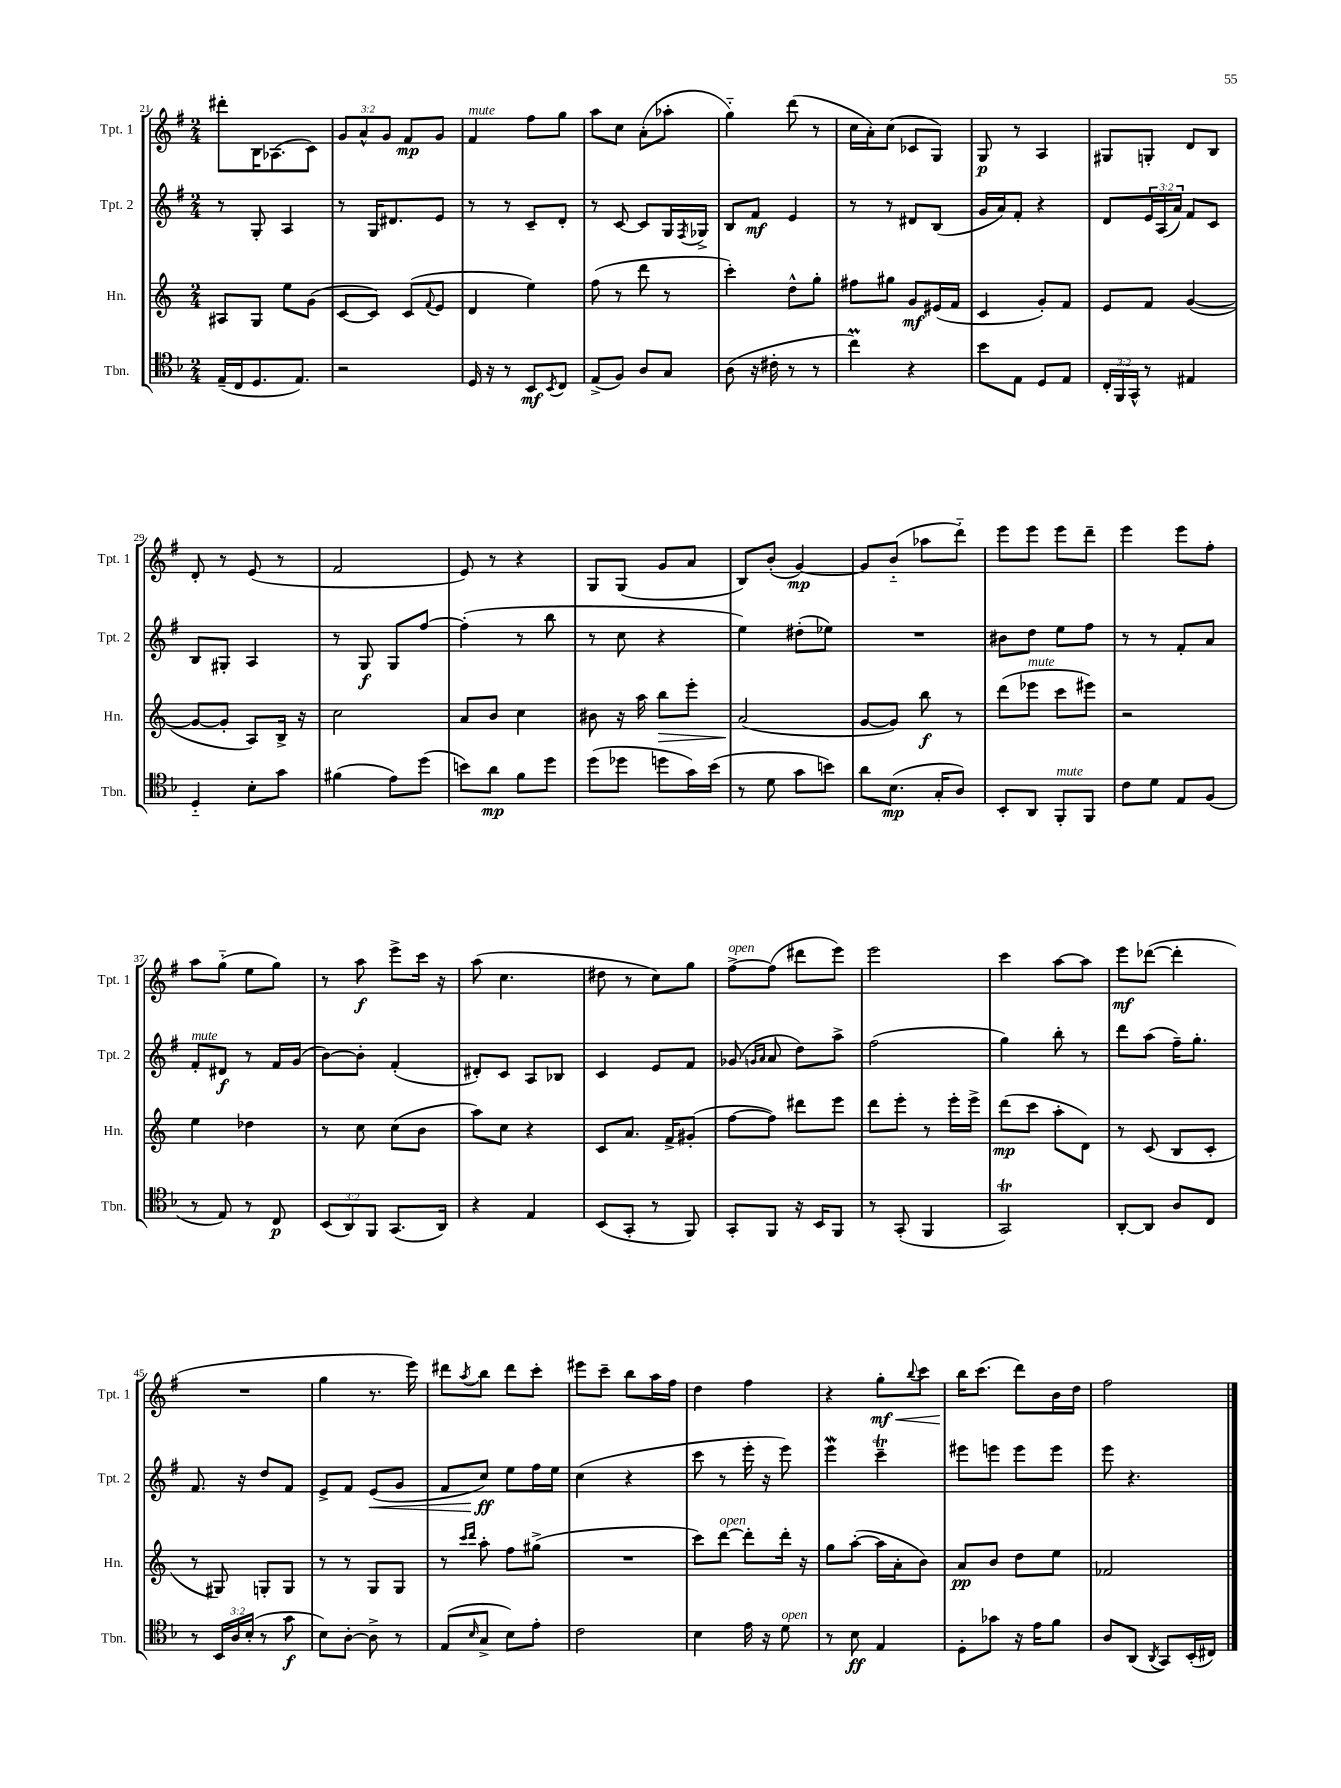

**kern	**dynam	**kern	**dynam	**kern	**dynam	**kern	**dynam
*part4	*part4	*part3	*part3	*part2	*part2	*part1	*part1
*staff4	*staff4	*staff3	*staff3	*staff2	*staff2	*staff1	*staff1
*I"Tbn.	*	*I"Hn.	*	*I"Tpt. 2	*	*I"Tpt. 1	*
*I'Tbn.	*	*I'Hn.	*	*I'Tpt. 2	*	*I'Tpt. 1	*
*clefC4	*	*clefG2	*	*clefG2	*	*clefG2	*
*k[b-]	*	*k[]	*	*k[f#]	*	*k[f#]	*
*M2/4	*	*M2/4	*	*M2/4	*	*M2/4	*
=21	=21	=21	=21	=21	=21	=21	=21
(16E~/LL	.	8A#X/L	.	8r	.	8ddd#X'\L	.
16C/J	.	.	.	.	.	.	.
8.D/	.	8G/J	.	8G'/	.	16B\K	.
.	.	.	.	.	.	(8.A-X\	.
.	.	8ee\L	.	4A/	.	.	.
8.E/J)	.	.	.	.	.	.	.
.	.	(8g\J	.	.	.	8c\J)	.
=22	=22	=22	=22	=22	=22	=22	=22
2r	.	[8c/L	.	8r	.	12g/L	.
.	.	.	.	.	.	12a^^/	.
.	.	8c/J])	.	16G/KL	.	.	.
.	.	.	.	.	.	12g/J	.
.	.	.	.	8.d#X/	.	.	.
.	.	(8c/L	.	.	.	8f#/L	mp
.	.	8qqf/	.	.	.	.	.
.	.	8e/J	.	8e/J	.	8g/J	.
=23	=23	=23	=23	=23	=23	=23	=23
!	!	!	!	!	!	!LO:TX:a:i:t=mute	!
16D/	.	4d/	.	8r	.	4f#/	.
16r	.	.	.	.	.	.	.
8r	.	.	.	8r	.	.	.
8BB-/L	mf	4ee\)	.	8c~/L	.	8ff#\L	.
8qBB-/	.	.	.	.	.	.	.
8C/J	.	.	.	8d'/J	.	8gg\J	.
=24	=24	=24	=24	=24	=24	=24	=24
(8E^/L	.	(8ff\	.	8r	.	8aa\L	.
8F/J)	.	8r	.	[8c/	.	8cc\J	.
8A/L	.	8ddd\	.	8c/L]	.	(8a'\L	.
8G/J	.	8r	.	16G/L	.	8aa-X'\J	.
.	.	.	.	8qF#/	.	.	.
.	.	.	.	16G-X^/JJ	.	.	.
=25	=25	=25	=25	=25	=25	=25	=25
(8A\	.	4ccc'\)	.	8B/L	.	4gg\)	.
16r	.	.	.	8f#/J	mf	.	.
16c#X'\	.	.	.	.	.	.	.
8r	.	8dd^^\L	.	4e/	.	(8ddd\	.
8r	.	8gg'\J	.	.	.	8r	.
=26	=26	=26	=26	=26	=26	=26	=26
4ccM\)	.	8ff#X\L	.	8r	.	16cc\LL	.
.	.	.	.	.	.	16a'\J)	.
.	.	8gg#X\J	.	8r	.	(8cc\J	.
4r	.	8g/L	mf	8d#X/L	.	8c-X/L	.
.	.	(16e#X/L	.	(8B/J	.	8G/J)	.
.	.	16f/JJ	.	.	.	.	.
=27	=27	=27	=27	=27	=27	=27	=27
8b-\L	.	4c/	.	16g/LL	.	8G/	p
.	.	.	.	16a/J)	.	.	.
8E\J	.	.	.	8f#'/J	.	8r	.
8D/L	.	8g'/L)	.	4r	.	4A/	.
8E/J	.	8f/J	.	.	.	.	.
=28	=28	=28	=28	=28	=28	=28	=28
24C'/LL	.	8e/L	.	8d/L	.	8G#X/L	.
24FF/	.	.	.	.	.	.	.
24GG^^/JJ	.	.	.	.	.	.	.
8r	.	8f/J	.	24e/L	.	8Gn'/J	.
.	.	.	.	(24A/	.	.	.
.	.	.	.	24a/JJ)	.	.	.
4E#X/	.	([4g/	.	8f#/L	.	8d/L	.
.	.	.	.	8c/J	.	8B/J	.
!!LO:LB:g=z
=29	=29	=29	=29	=29	=29	=29	=29
4D/	.	8g/L_	.	8B/L	.	8d'/	.
.	.	8g'/J]	.	8G#X'/J	.	8r	.
8B-'\L	.	8A/L)	.	4A/	.	(8e/	.
8g\J	.	16B^/Jk	.	.	.	8r	.
.	.	16r	.	.	.	.	.
=30	=30	=30	=30	=30	=30	=30	=30
(4f#X\	.	2cc\	.	8r	.	2f#/	.
.	.	.	.	8G/	f	.	.
8e\L)	.	.	.	8G/L	.	.	.
(8dd\J	.	.	.	[8ff#/J	.	.	.
=31	=31	=31	=31	=31	=31	=31	=31
8bn\L)	.	8a/L	.	(4ff#'\]	.	8e/)	.
8a\J	mp	8b/J	.	.	.	8r	.
8f\L	.	4cc\	.	8r	.	4r	.
8dd\J	.	.	.	8bb\	.	.	.
=32	=32	=32	=32	=32	=32	=32	=32
(8dd\L	.	8b#X\	.	8r	.	8G/L	.
8dd-X\J	.	16r	.	8cc\	.	(8G/J	.
.	.	16aa\	.	.	.	.	.
!	!	!	!LO:HP:b	!	!	!	!
8ddn\L	.	8bb\L	>	4r	.	8g/L	.
16g\L)	.	8eee'\J	.	.	.	8a/J	.
(16b-\JJ	.	.	.	.	.	.	.
=33	=33	=33	=33	=33	=33	=33	=33
8r	.	(2a/	.	4ee\)	.	8B/L)	.
8d\	.	.	.	.	.	(8b'/J	.
8g\L	.	.	.	(8dd#X'\L	.	[4g/)	mp
8bn\J)	.	.	.	8ee-X\J)	.	.	.
.	.	.	]	.	.	.	.
=34	=34	=34	=34	=34	=34	=34	=34
8a\L	.	[8g/L	.	2r	.	8g/L]	.
(8.B-\J	mp	8g/J])	.	.	.	(8b/J	.
.	.	8bb\	f	.	.	8aa-X\L	.
16G'/KL	.	.	.	.	.	.	.
8A/J)	.	8r	.	.	.	8ddd\J)	.
=35	=35	=35	=35	=35	=35	=35	=35
8BB-'/L	.	(8ddd\L	.	8b#X\L	.	8eee\L	.
!	!	!LO:TX:a:i:t=mute	!	!	!	!	!
8AA/J	.	8eee-X\J	.	8dd\J	.	8eee\J	.
!LO:TX:a:i:t=mute	!	!	!	!	!	!	!
8FF'/L	.	8ccc\L	.	8ee\L	.	8eee\L	.
8FF/J	.	8eee#X\J)	.	8ff#\J	.	8ddd~\J	.
=36	=36	=36	=36	=36	=36	=36	=36
8c\L	.	2r	.	8r	.	4eee\	.
8d\J	.	.	.	8r	.	.	.
8E/L	.	.	.	8f#'/L	.	8eee\L	.
(8F/J	.	.	.	8a/J	.	8ff#'\J	.
!!LO:LB:g=z
=37	=37	=37	=37	=37	=37	=37	=37
!	!	!	!	!LO:TX:a:i:t=mute	!	!	!
8r	.	4ee\	.	8f#'/L	.	8aa\L	.
8E/)	.	.	.	8d#X/J	f	(8gg\J	.
8r	.	4dd-X\	.	8r	.	8ee\L	.
8C/	p	.	.	16f#/LL	.	8gg\J)	.
.	.	.	.	(16g/JJ	.	.	.
=38	=38	=38	=38	=38	=38	=38	=38
(12BB-/L	.	8r	.	[8b\L)	.	8r	.
12AA/)	.	.	.	.	.	.	.
.	.	8cc\	.	8b'\J]	.	8aa\	f
12FF/J	.	.	.	.	.	.	.
(8.GG/L	.	(8cc\L	.	(4f#'/	.	8eee^\L	.
.	.	8b\J	.	.	.	16ccc\Jk	.
16AA/Jk)	.	.	.	.	.	16r	.
=39	=39	=39	=39	=39	=39	=39	=39
4r	.	8aa\L)	.	8d#X'/L)	.	(8aa\	.
.	.	8cc\J	.	8c/J	.	4.cc\	.
4E/	.	4r	.	8A/L	.	.	.
.	.	.	.	8B-X/J	.	.	.
=40	=40	=40	=40	=40	=40	=40	=40
(8BB-/L	.	8c/L	.	4c/	.	8dd#X\	.
8GG'/J	.	8.a/J	.	.	.	8r	.
8r	.	.	.	8e/L	.	8cc\L)	.
.	.	16f^/KL	.	.	.	.	.
8FF/)	.	(8g#X'/J	.	8f#/J	.	8gg\J	.
=41	=41	=41	=41	=41	=41	=41	=41
!	!	!	!	!	!	!LO:TX:a:i:t=open	!
8GG'/L	.	[8ff\L	.	(8g-X/	.	[8ff#^\L	.
.	.	.	.	16qqgn/LL	.	.	.
.	.	.	.	16qqa/JJ	.	.	.
8FF/J	.	8ff\J])	.	8a/	.	(8ff#\J]	.
16r	.	8ddd#X\L	.	8dd\L)	.	8ddd#X\L	.
16BB-/KL	.	.	.	.	.	.	.
8FF/J	.	8eee\J	.	8aa^\J	.	8eee\J)	.
=42	=42	=42	=42	=42	=42	=42	=42
8r	.	8ddd\L	.	(2ff#\	.	2eee\	.
(8GG'/	.	8eee'\J	.	.	.	.	.
4FF/	.	8r	.	.	.	.	.
.	.	16eee'\LL	.	.	.	.	.
.	.	16eee^\JJ	.	.	.	.	.
=43	=43	=43	=43	=43	=43	=43	=43
2GGT/)	.	(8ddd\L	mp	4gg\)	.	4ccc\	.
.	.	8ccc\J	.	.	.	.	.
.	.	8aa'\L	.	8bb'\	.	[8aa\L	.
.	.	8d\J)	.	8r	.	8aa\J]	.
=44	=44	=44	=44	=44	=44	=44	=44
[8AA'/L	.	8r	.	8ddd\L	.	8eee\L	mf
8AA/J]	.	(8c/	.	(8aa\J	.	([8ddd-X\J	.
8A/L	.	8B/L	.	16ff#~\KL)	.	4ddd-'\]	.
.	.	.	.	8.gg'\J	.	.	.
8C/J	.	8c'/J	.	.	.	.	.
!!LO:LB:g=z
=45	=45	=45	=45	=45	=45	=45	=45
8r	.	8r	.	8.f#/	.	2r	.
24BB-/LL	.	8G#X/)	.	.	.	.	.
24A/	.	.	.	.	.	.	.
.	.	.	.	16r	.	.	.
(24B-'/JJ	.	.	.	.	.	.	.
8r	.	8Gn'/L	.	8dd/L	.	.	.
8g\	f	8G/J	.	8f#/J	.	.	.
=46	=46	=46	=46	=46	=46	=46	=46
8B-\L)	.	8r	.	8e^/L	.	4gg\	.
[8A'\J	.	8r	.	8f#/J	.	.	.
!	!	!	!	!	!LO:HP:b	!	!
8A^\]	.	8G/L	.	(8e/L	<	8.r	.
8r	.	8G/J	.	8g/J	.	.	.
.	.	.	.	.	.	16eee\)	.
=47	=47	=47	=47	=47	=47	=47	=47
(8E/L	.	8r	.	8f#/L	.	8ddd#X\L	.
.	.	16qqccc/LL	.	.	.	.	.
16qqB-/	.	16qqddd/JJ	.	.	.	8qaa/	.
8G^/J	.	8aa'\	.	8cc/J)	ff	8bb\J	.
8B-\L)	.	8ff\L	.	8ee\L	[	8ddd#\L	.
8e'\J	.	(8gg#X^\J	.	16ff#\L	.	8ccc'\J	.
.	.	.	.	16ee\JJ	.	.	.
=48	=48	=48	=48	=48	=48	=48	=48
2c\	.	2r	.	(4cc\	.	8eee#X\L	.
.	.	.	.	.	.	8ccc~\J	.
.	.	.	.	4r	.	8bb\L	.
.	.	.	.	.	.	16aa\L	.
.	.	.	.	.	.	16ff#\JJ	.
=49	=49	=49	=49	=49	=49	=49	=49
4B-\	.	8ccc\L)	.	8ccc\	.	4dd\	.
!	!	!LO:TX:a:i:t=open	!	!	!	!	!
.	.	[8ddd\J	.	8r	.	.	.
16e\	.	8ddd'\L]	.	16eee'\	.	4ff#\	.
16r	.	.	.	16r	.	.	.
!LO:TX:a:i:t=open	!	!	!	!	!	!	!
8d\	.	16ddd'\Jk	.	8eee\)	.	.	.
.	.	16r	.	.	.	.	.
=50	=50	=50	=50	=50	=50	=50	=50
8r	.	8gg\L	.	4eeeW\	.	4r	.
8B-\	ff	([8aa'\J	.	.	.	.	.
!	!	!	!	!	!	!	!LO:HP:b
4E/	.	16aa\LL]	.	4cccT~\	.	8gg'\L	< mf
.	.	16a'\J	.	.	.	.	.
.	.	.	.	.	.	8qqbb/	.
.	.	8b\J)	.	.	.	8ccc\J	.
=51	=51	=51	=51	=51	=51	=51	=51
8D'\L	.	8a/L	pp	8eee#X\L	.	16bb\KL	.
.	.	.	.	.	.	(8.ccc\J	[
8g-X\J	.	8b/J	.	8eeen\J	.	.	.
16r	.	8dd\L	.	8eee\L	.	8ddd\L)	.
16e\KL	.	.	.	.	.	.	.
8f\J	.	8ee\J	.	8eee\J	.	16b\L	.
.	.	.	.	.	.	16dd\JJ	.
=52	=52	=52	=52	=52	=52	=52	=52
8A/L	.	2f-X/	.	8eee\	.	2ff#\	.
(8AA/J	.	.	.	4.r	.	.	.
8qAA/	.	.	.	.	.	.	.
8GG/L)	.	.	.	.	.	.	.
(16BB-'/L	.	.	.	.	.	.	.
16C#X/JJ)	.	.	.	.	.	.	.
==	==	==	==	==	==	==	==
*-	*-	*-	*-	*-	*-	*-	*-
